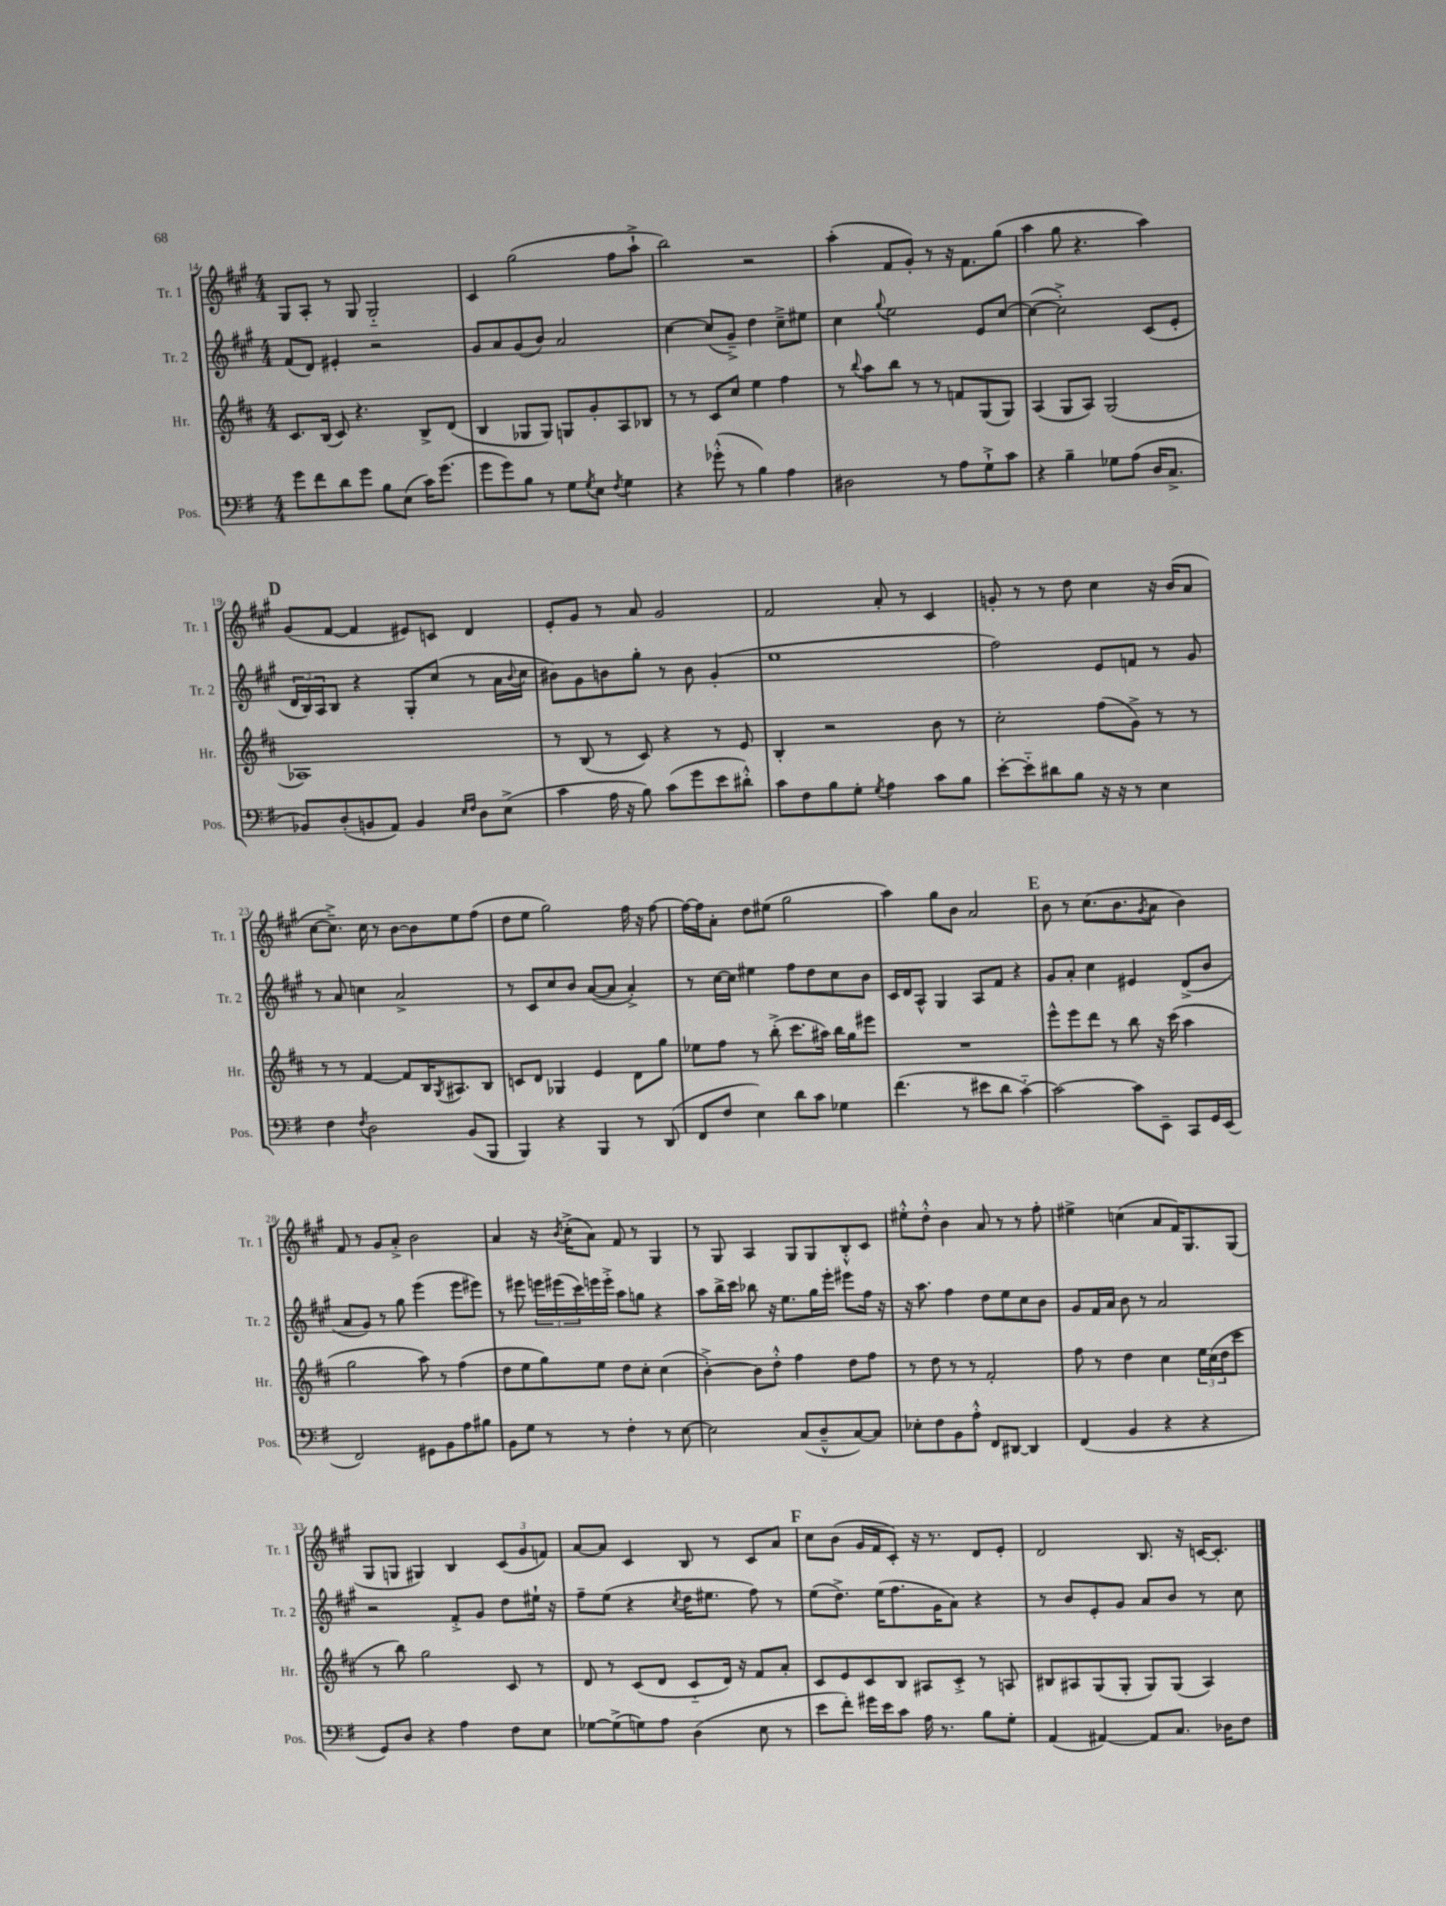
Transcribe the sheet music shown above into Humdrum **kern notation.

**kern	**kern	**kern	**kern
*part4	*part3	*part2	*part1
*staff4	*staff3	*staff2	*staff1
*I"Pos.	*I"Hr.	*I"Tr. 2	*I"Tr. 1
*I'Pos.	*I'Hr.	*I'Tr. 2	*I'Tr. 1
*clefF4	*clefG2	*clefG2	*clefG2
*k[f#]	*k[f#c#]	*k[f#c#g#]	*k[f#c#g#]
*M4/4	*M4/4	*M4/4	*M4/4
=14	=14	=14	=14
8g\L	8.c#/L	(8f#/L	8G#/L
8f#\	.	8d/J)	8A'/J
.	(16B/Jk	.	.
8d\	8c#/)	4e#X'/	8r
8g\J	4.r	.	8G#/
8B\L	.	2r	2G#/
(8E\J	.	.	.
16c\KL)	8B^/L	.	.
(8.g\J	.	.	.
.	(8d/J	.	.
=15	=15	=15	=15
8g\L	4B/	8g#/L	4c#/
8g\)	.	8a/	.
8B\J	8G-X/L	(8g#/	(2gg#\
8r	8G-/J)	8b/J)	.
8G\L	8Gn/L	2a/	.
8qG/	.	.	.
8E\J	8g'/	.	.
8qF#/	.	.	.
4G\	8A/	.	8ff#\L
.	8B-X/J	.	8aa`^\J
=16	=16	=16	=16
4r	8r	[4cc#\	2bb\)
.	8r	.	.
(8g-X'^^\	8c#/L	(8cc#/L]	.
8r	8cc#/J	8g#~^/J)	.
4B\)	4ee\	4dd\	2r
4A\	4ff#\	8cc#~^\L	.
.	.	8ee#X\J	.
=17	=17	=17	=17
2D#X\	8r	4cc#\	(4aa'\
.	8qqbb/	.	.
.	8aa\L	.	.
.	.	8qqgg#/	.
.	8bb\J	2ee\	8f#/L
.	8r	.	8g#'/J)
8r	8r	.	8r
8A\L	8fn/L	.	16r
.	.	.	8.f#\L
8G`^\	(8G/	8e/L	.
8c\J	8G/J)	[8cc#/J	(8gg#\J
=18	=18	=18	=18
4r	(4A/	(4cc#\_	4aa\
4B~\	8G/L	2cc#'^\])	8gg#\
.	8A/J)	.	4.r
8G-X\L	(2G/	.	.
(8A\J	.	.	.
16D/KL	.	(8c#/L	4aa\)
8.C^/J	.	.	.
.	.	8e'/J	.
!!LO:LB:g=z
!!LO:REH:place=s1:t=D
=19	=19	=19	=19
8BB-X/L)	1A-X)	24d/LL	(8g#/L
.	.	24B/)	.
.	.	24A/J	.
(8D'/	.	8B/J	[8f#/J
8BBn/	.	4r	4f#/]
8AA/J)	.	.	.
4BB/	.	8G#'/L	8e#X/L)
.	.	(8cc#/J	8cn/J
16qqE/LL	.	.	.
16qqF#/JJ	.	.	.
8D\L	.	8r	4d/
(8E^\J	.	16a\LL	.
.	.	8qqb/	.
.	.	16cc#\JJ	.
=20	=20	=20	=20
4c\	8r	8b#X\L)	8e'/L
.	(8B/	8g#\	8g#/J
16A\	8r	8bn\	8r
16r	.	.	.
8B\)	8c#/)	8gg#'\J	8a/
(8c\L	4r	8r	2g#/
8g\	.	8b\	.
8e\	8r	(4g#'/	.
8d#X'^^\J)	8e/	.	.
=21	=21	=21	=21
8c\L	4B'/	1ee	2f#/
8F#\	.	.	.
8B\	2r	.	.
8G'\J	.	.	.
8qG/	.	.	.
4A\	.	.	8a'/
.	.	.	8r
8c\L	8b\	.	4c#/
8B\J	8r	.	.
=22	=22	=22	=22
[8e'\L	2cc#'\	2ff#\)	8gn'/
8e\]	.	.	8r
8d#X\	.	.	8r
8B\J	.	.	8dd\
16r	(8ff#\L	8e/L	4cc#\
16r	.	.	.
8r	8g^\J)	8fn/J	.
4E\	8r	8r	16r
.	.	.	(16b/KL
.	8r	8g#/	8a/J
!!LO:LB:g=z
=23	=23	=23	=23
4F#\	8r	8r	[8cc#\L
.	8r	8a/	8.cc#~^\J])
8qF#/	.	.	.
2D\	[4f#/	4ccn\	.
.	.	.	16cc#\
.	.	.	8r
.	8f#/L]	2a^/	[8b\L
.	16B/K	.	8b\]
.	8qG/	.	.
.	8.A#X/	.	.
(8BB/L	.	.	8ee\
8BBB/J	8B/J	.	(8ff#\J
=24	=24	=24	=24
4BBB/)	8cn/L	8r	8dd\L
.	8d/J	8c#/L	8ee\J
4r	4G-X/	8cc#/	2gg#\)
.	.	8b/J	.
4BBB/	4e/	([8a/L	.
.	.	8a/J]	.
8r	8d\L	4a'^/)	16ff#\
.	.	.	16r
(8DD/	8gg\J	.	[8ff#\
=25	=25	=25	=25
8FF#/L	8ee-X\L	8r	16ff#\LL_
.	.	.	16ff#\J]
8F#/J	8ff#\J	[16cc#\LL	8a'\J
.	.	16cc#\JJ]	.
4E\)	8r	4ee#X\	8dd\L
.	(8bb'^\	.	(8ee#X\J
8d\L	8.ccc#\L	8ff#\L	2gg#\
8c\J	.	8dd\	.
.	16aa#X\Jk)	.	.
4G-X\	16bb\LL	8cc#\	.
.	16gg\J	.	.
.	8eee#X\J	8b\J	.
=26	=26	=26	=26
(4.f#\	1r	16c#/LL	4aa\)
.	.	16d/J	.
.	.	8A^^/J	.
.	.	4G#/	8gg#\L
8r	.	.	8b\J
8e#X\L	.	8A/L	2a/
8d\J	.	8f#/J	.
[4c\)	.	4r	.
!!LO:REH:place=s1:t=E
=27	=27	=27	=27
2c\_	8eee^^\L	8g#/L	8b\
.	8eee\	8a'/J	8r
.	8ddd\J	4cc#\	(8.cc#\L
.	8r	.	.
.	.	.	8.b\
8c\L]	8bb\	4e#X/	.
.	.	.	8qg#/
8EE~\J	16r	.	8a\J
.	(16ccc#\	.	.
8CC/L	4aa\	(8d^/L	4b\)
16GG/L	.	8b/J	.
(16EE/JJ	.	.	.
!!LO:LB:g=z
=28	=28	=28	=28
2FF#/)	2gg\	8a/L	8f#/
.	.	8g#/J)	8r
.	.	8r	8g#/L
.	.	8gg#\	8a'^/J
8GG#X\L	8aa\)	(4eee\	2b\
8BB\	8r	.	.
8A\	(4ff#\	8eee\L	.
8B#X\J	.	8eee#X\J)	.
=29	=29	=29	=29
8BB\L	8dd\L	8r	4a/
8G\J	8ee\	8eee#X\	.
8r	8gg\)	24eeen\LL	16r
.	.	(24eee#X\	.
.	.	.	8qb/
.	.	.	(16cc#'^\KL
.	.	24ccc#\)	.
8r	8ee\J	16eeen\	8a\J)
.	.	16eee'^\JJ	.
4F#'\	8dd\L	8aa\L	8f#/
.	8cc#'\J	8ggn\J	8r
8r	(4cc#\	4r	4G#/
[8E\	.	.	.
=30	=30	=30	=30
2E\]	[4b'^\)	8aa\L	8r
.	.	16bb^\L	8G#/
.	.	16ccc#\JJ	.
.	8b\L]	8bb-X\	4A/
.	8dd'^^\J	16r	.
.	.	8.ee\L	.
(8C/L	4ff#\	.	8G#/L
8D~^^/	.	16gg#\L	8G#/
.	.	16eee'\JJ	.
[8C/)	8dd\L	8eee#X\L	8B'^^/
8C/J]	8ff#\J	16ff#\Jk	8c#/J
.	.	16r	.
=31	=31	=31	=31
8E-X'\L	8r	16r	8ee#X'^^\L
.	.	8.aa\	.
8F#\	8dd\	.	8dd'^^\J
8BB\	8r	4ff#\	4b\
8A'^^\J	8r	.	.
8FF#/L	2f#'/	8dd\L	8a/
[8DD#X/J	.	8ee\	8r
4DD#/]	.	8cc#\	8r
.	.	8b\J	8ff#'\
=32	=32	=32	=32
(4FF#/	8ff#\	8g#/L	4ee#X^\
.	8r	16f#/L	.
.	.	16a/JJ	.
4BB/	4dd\	8b\	(4ccn\
.	.	8r	.
4r	4cc#\	2a/	8a/L
.	.	.	16f#/K)
.	.	.	8.G#/
4r	24ee\LL	.	.
.	(24cc#\	.	.
.	24dd\J	.	.
.	8ccc#\J	.	(8G#/J
!!LO:LB:g=z
=33	=33	=33	=33
8GG/L)	8r	2r	8G#/L
8D/J	8bb\)	.	8Gn/J
4r	2gg\	.	4G#X/)
4A\	.	8f#'^/L	4B/
.	.	8g#/J	.
8F#\L	8c#/	8dd\L	(12c#/L
.	.	.	12g#/
8E\J	8r	16ee#X`\Jk	.
.	.	.	12fn/J)
.	.	16r	.
=34	=34	=34	=34
[8G-X\L	8d/	8ff#~\L	[8a/L
(8G-^\]	8r	(8ee\J	8a/J]
8Gn\)	(8c#/L	4r	4c#/
8A\J	8d/J	.	.
.	.	8qcc#/	.
(4D\	8c#/L	16dd\KL	8B/
.	.	8.ee#X\J	.
.	16d/Jk)	.	8r
.	16r	.	.
8E\	8f#/L	8ff#\)	8c#/L
8r	8a'/J	8r	8a/J
!!LO:REH:place=s1:t=F
=35	=35	=35	=35
8e\L	8c#/L	(8ee\L	8cc#\L
8f#'\J)	8e/	8.dd^\J)	(8b\J
16g#X\LL	8c#/	.	16g#/LL
16e\J	.	(16ee\KL	16f#/J
8c\J	8B/J	8.ff#\	8c#'/J)
16A\	8A#X/L	.	16r
8.r	.	16g#\K	8.r
.	8c#'^/J	8a\J)	.
8B\L	8r	4r	8d/L
8G'\J	8An/	.	8e'/J
=36	=36	=36	=36
(4AA/	8B#X/L	8r	2d/
.	8A#X/	8b/L	.
[4AA#X/)	(8G/	8e'/	.
.	8G'/J	8g#/J	.
8AA#/L]	8G/L)	8a/L	8.B/
8.C/J	(8G/J	8b/J	.
.	.	.	16r
.	4A#/)	8r	[16cn/KL
16D-X\KL	.	.	8.c'/J]
8F#\J	.	8cc#\	.
==	==	==	==
*-	*-	*-	*-
